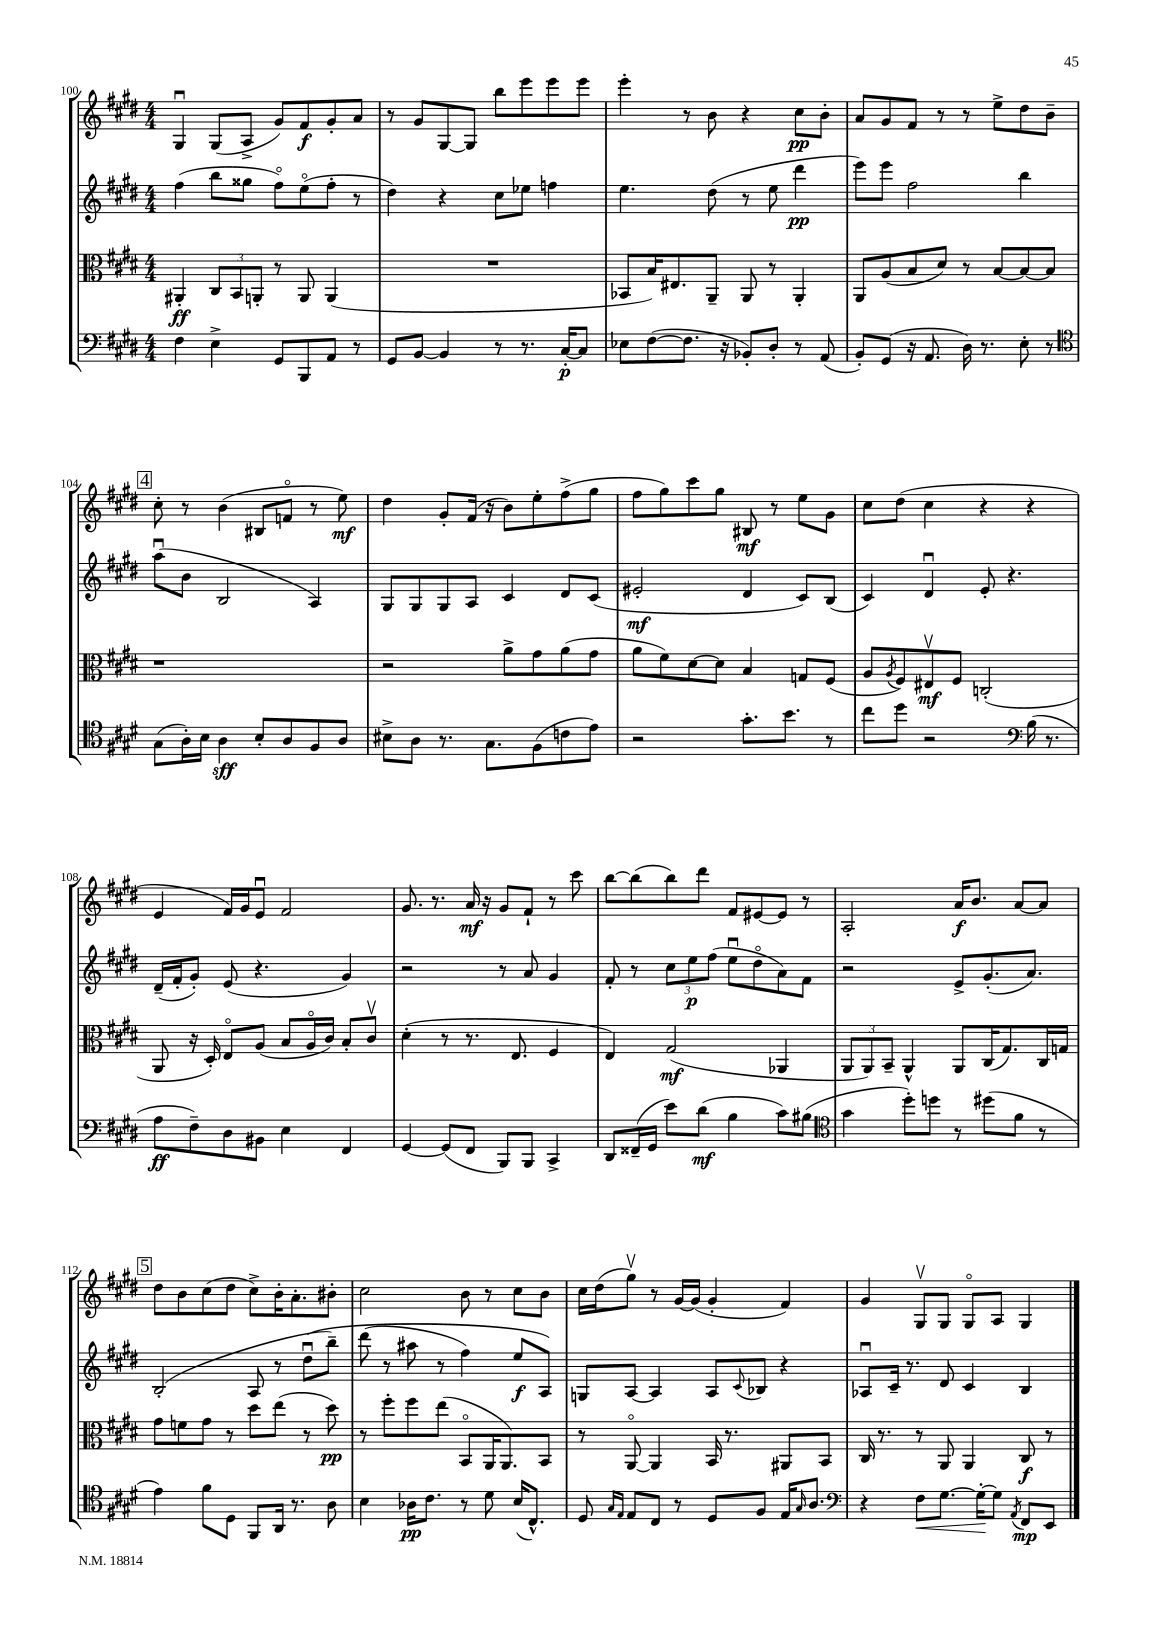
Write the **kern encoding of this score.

**kern	**dynam	**kern	**dynam	**kern	**dynam	**kern	**dynam
*part4	*part4	*part3	*part3	*part2	*part2	*part1	*part1
*staff4	*staff4	*staff3	*staff3	*staff2	*staff2	*staff1	*staff1
*clefF4	*	*clefC3	*	*clefG2	*	*clefG2	*
*k[f#c#g#d#]	*	*k[f#c#g#d#]	*	*k[f#c#g#d#]	*	*k[f#c#g#d#]	*
*M4/4	*	*M4/4	*	*M4/4	*	*M4/4	*
=100	=100	=100	=100	=100	=100	=100	=100
4F#\	.	4AA#X'/	ff	(4ff#\	.	4G#u/	.
4E^\	.	12C#/L	.	8bb\L	.	(8G#/L	.
.	.	12BB/	.	.	.	.	.
.	.	.	.	8gg##X\J	.	8A^/J	.
.	.	12AAn'/J	.	.	.	.	.
8GG#/L	.	8r	.	8ff#\L)	.	8g#/L)	.
8BBB/	.	8AA/	.	(8ee\	.	8f#/	f
8AA/J	.	(4AA/	.	8ff#'\J	.	8g#'/	.
8r	.	.	.	8r	.	8a/J	.
=101	=101	=101	=101	=101	=101	=101	=101
8GG#/L	.	1r	.	4dd#\)	.	8r	.
[8BB/J	.	.	.	.	.	8g#/L	.
4BB/]	.	.	.	4r	.	[8G#/	.
.	.	.	.	.	.	8G#/J]	.
8r	.	.	.	8cc#\L	.	8bb\L	.
8.r	.	.	.	8ee-X\J	.	8eee\	.
.	.	.	.	4ffn\	.	8eee\	.
[16C#'/KL	p	.	.	.	.	.	.
8C#/J]	.	.	.	.	.	8eee\J	.
=102	=102	=102	=102	=102	=102	=102	=102
8E-X\L	.	8BB-X/L	.	4.ee\	.	4eee'\	.
([8F#\	.	16B/K)	.	.	.	.	.
.	.	8.E#X/	.	.	.	.	.
8.F#\J]	.	.	.	.	.	8r	.
.	.	8AA~/J	.	(8dd#\	.	8b\	.
16r	.	.	.	.	.	.	.
8BB-X'/L)	.	8AA/	.	8r	.	4r	.
8D#'/J	.	8r	.	8ee\	.	.	.
8r	.	4AA'/	.	4ddd#\	pp	8cc#\L	pp
(8AA/	.	.	.	.	.	8b'\J	.
=103	=103	=103	=103	=103	=103	=103	=103
8BB'/L)	.	8AA/L	.	8eee\L)	.	8a/L	.
(8GG#/J	.	(8A/	.	8eee\J	.	8g#/	.
16r	.	8B/	.	2ff#\	.	8f#/J	.
8.AA/	.	.	.	.	.	.	.
.	.	8d#/J)	.	.	.	8r	.
16D#\)	.	8r	.	.	.	8r	.
8.r	.	.	.	.	.	.	.
.	.	[8B/L	.	.	.	8ee^\L	.
8E'\	.	8B/_	.	4bb\	.	8dd#\	.
8r	.	8B/J]	.	.	.	8b~\J	.
!!LO:LB:g=z
!!LO:REH:place=s1:t=4
=104	=104	=104	=104	=104	=104	=104	=104
*clefC4	*	*	*	*	*	*	*
(8G#\L	.	1r	.	(8aau\L	.	8cc#'\	.
16A'\L)	.	.	.	8b\J	.	8r	.
16B\JJ	.	.	.	.	.	.	.
4A\	sff	.	.	2B/	.	(4b\	.
8B'/L	.	.	.	.	.	8B#X/L	.
8A/	.	.	.	.	.	8fn/J	.
8F#/	.	.	.	4A/)	.	8r	.
8A/J	.	.	.	.	.	8ee\)	mf
=105	=105	=105	=105	=105	=105	=105	=105
8B#X^\L	.	2r	.	8G#/L	.	4dd#\	.
8A\J	.	.	.	8G#/	.	.	.
8.r	.	.	.	8G#/	.	8g#'/L	.
.	.	.	.	8A/J	.	(16f#/Jk	.
8.G#\L	.	.	.	.	.	16r	.
.	.	8a^\L	.	4c#/	.	8b\L)	.
(8F#\	.	8g#\	.	.	.	8ee'\	.
8cn\	.	(8a\	.	8d#/L	.	(8ff#^\	.
8e\J)	.	8g#\J	.	(8c#/J	.	8gg#\J	.
=106	=106	=106	=106	=106	=106	=106	=106
2r	.	8a\L	.	2e#X'/	mf	8ff#\L	.
.	.	8f#\)	.	.	.	8gg#\)	.
.	.	[8d#\	.	.	.	8ccc#\	.
.	.	8d#\J]	.	.	.	8gg#\J	.
8.g#'\L	.	4B/	.	4d#/	.	8B#X/	mf
.	.	.	.	.	.	8r	.
8.b\J	.	.	.	.	.	.	.
.	.	8Gn/L	.	8c#/L)	.	8ee\L	.
8r	.	(8F#/J	.	(8B/J	.	8g#\J	.
=107	=107	=107	=107	=107	=107	=107	=107
8cc#\L	.	8A/L	.	4c#/)	.	8cc#\L	.
.	.	8qA/	.	.	.	.	.
8dd#\J	.	8F#/)	.	.	.	(8dd#\J	.
2r	.	8E#Xv/	mf	4d#u/	.	4cc#\	.
.	.	8F#/J	.	.	.	.	.
.	.	(2Cn'/	.	8e'/	.	4r	.
.	.	.	.	4.r	.	.	.
*clefF4	*	*	*	*	*	*	*
(16B\	.	.	.	.	.	4r	.
8.r	.	.	.	.	.	.	.
!!LO:LB:g=z
=108	=108	=108	=108	=108	=108	=108	=108
8A\L	ff	8AA/	.	(16d#~/LL	.	4e/	.
.	.	.	.	16f#'/J	.	.	.
8F#~\)	.	16r	.	8g#'/J)	.	.	.
.	.	16D#'/)	.	.	.	.	.
8D#\	.	8E/L	.	(8e/	.	16f#/LL)	.
.	.	.	.	.	.	16g#/J	.
8BB#X\J	.	(8A/J	.	4.r	.	8eu/J	.
4E\	.	8B/L	.	.	.	2f#/	.
.	.	16A/L	.	.	.	.	.
.	.	16c#/JJ)	.	.	.	.	.
4FF#/	.	8B'/L	.	4g#/)	.	.	.
.	.	8c#v/J	.	.	.	.	.
=109	=109	=109	=109	=109	=109	=109	=109
[4GG#/	.	(4d#'\	.	2r	.	8.g#/	.
.	.	.	.	.	.	8.r	.
(8GG#/L]	.	8r	.	.	.	.	.
8FF#/J	.	8.r	.	.	.	16a/	mf
.	.	.	.	.	.	16r	.
8BBB/L)	.	.	.	8r	.	8g#/L	.
.	.	8.E/	.	.	.	.	.
8BBB/J	.	.	.	8a/	.	8f#`/J	.
4CC#^/	.	4F#/	.	4g#/	.	8r	.
.	.	.	.	.	.	8ccc#\	.
=110	=110	=110	=110	=110	=110	=110	=110
8DD#/L	.	4E/)	.	8f#'/	.	[8bb\L	.
(16FF##X~/L	.	.	.	8r	.	(8bb\]	.
16GG#/JJ	.	.	.	.	.	.	.
8e\L)	.	(2G#/	mf	12cc#\L	.	8bb\)	.
.	.	.	.	12ee\	p	.	.
(8d#\J	mf	.	.	.	.	8ddd#\J	.
.	.	.	.	(12ff#\J	.	.	.
4B\	.	.	.	8eeu\L	.	8f#/L	.
.	.	.	.	8dd#\	.	[8e#X/	.
8c#\L)	.	4AA-X/	.	8a\)	.	8e#/J]	.
(8B#X\J	.	.	.	8f#\J	.	8r	.
=111	=111	=111	=111	=111	=111	=111	=111
*clefC4	*	*	*	*	*	*	*
4g#\	.	12AA/L	.	2r	.	2A'/	.
.	.	12AA/)	.	.	.	.	.
.	.	12BB~/J	.	.	.	.	.
8dd#'\L)	.	4AA^^/	.	.	.	.	.
8ddn\J	.	.	.	.	.	.	.
8r	.	8AA/L	.	8e^/L	.	16a/KL	f
.	.	.	.	.	.	8.b/J	.
(8dd#X\L	.	(16C#/K	.	(8.g#'/	.	.	.
.	.	8.G#/)	.	.	.	.	.
8f#\J	.	.	.	.	.	[8a/L	.
.	.	.	.	8.a/J)	.	.	.
8r	.	16C#/L	.	.	.	8a/J]	.
.	.	16Gn/JJ	.	.	.	.	.
!!LO:LB:g=z
!!LO:REH:place=s1:t=5
=112	=112	=112	=112	=112	=112	=112	=112
4e\)	.	8g#\L	.	(2B'/	.	8dd#\L	.
.	.	8fn\	.	.	.	8b\	.
8f#\L	.	8g#\J	.	.	.	(8cc#\	.
8D#\J	.	8r	.	.	.	8dd#\J	.
8FF#/L	.	8dd#\L	.	8A/	.	8cc#^\L)	.
16AA/Jk	.	(8ee\J	.	8r	.	16b'\K	.
8.r	.	.	.	.	.	8.a'\	.
.	.	8r	.	(8dd#u\L	.	.	.
8A\	.	8dd#\)	pp	8bb~\J)	.	8b#X'\J	.
=113	=113	=113	=113	=113	=113	=113	=113
4B\	.	8r	.	(8ddd#\	.	2cc#\	.
.	.	8ff#'\L	.	8r	.	.	.
16A-X\KL	pp	8ff#\	.	8aa#X\	.	.	.
8.c#\J	.	.	.	.	.	.	.
.	.	(8ee\J	.	8r	.	.	.
8r	.	8BB/L	.	4ff#\)	.	8b\	.
8d#\	.	16AA/K	.	.	.	8r	.
.	.	8.AA/)	.	.	.	.	.
(16B/KL	.	.	.	8ee/L	f	8cc#\L	.
8.C#^^/J)	.	.	.	.	.	.	.
.	.	8BB/J	.	8A/J)	.	8b\J	.
=114	=114	=114	=114	=114	=114	=114	=114
8D#/	.	8r	.	8Gn/L	.	16cc#\LL	.
.	.	.	.	.	.	(16dd#\J	.
16qqG#/LL	.	.	.	.	.	.	.
16qqE/JJ	.	.	.	.	.	.	.
8E/L	.	[8AA/	.	[8A/J	.	8gg#v\J)	.
8C#/J	.	4AA/]	.	4A/]	.	8r	.
8r	.	.	.	.	.	[16g#/LL	.
.	.	.	.	.	.	(16g#/JJ]	.
8D#/L	.	16BB/	.	8A/L	.	4g#'/	.
.	.	8.r	.	.	.	.	.
.	.	.	.	8qqc#/	.	.	.
8F#/J	.	.	.	8B-X/J	.	.	.
16E/KL	.	8AA#X/L	.	4r	.	4f#/)	.
16qqG#/	.	.	.	.	.	.	.
8.A/J	.	.	.	.	.	.	.
.	.	8BB/J	.	.	.	.	.
=115	=115	=115	=115	=115	=115	=115	=115
*clefF4	*	*	*	*	*	*	*
4r	.	16C#/	.	8A-Xu/L	.	4g#/	.
.	.	8.r	.	.	.	.	.
.	.	.	.	16c#~/Jk	.	.	.
.	.	.	.	8.r	.	.	.
!	!LO:HP:b	!	!	!	!	!	!
8F#\L	<	8r	.	.	.	8G#v/L	.
[8.G#\J	.	8AA/	.	8d#/	.	8G#/J	.
.	.	4AA/	.	4c#/	.	8G#/L	.
16G#'\KL_	.	.	.	.	.	.	.
8G#\J]	[	.	.	.	.	8A/J	.
8qAA/	.	.	.	.	.	.	.
8FF#/L	mp	8C#/	f	4B/	.	4G#/	.
8EE/J	.	8r	.	.	.	.	.
==	==	==	==	==	==	==	==
*-	*-	*-	*-	*-	*-	*-	*-
